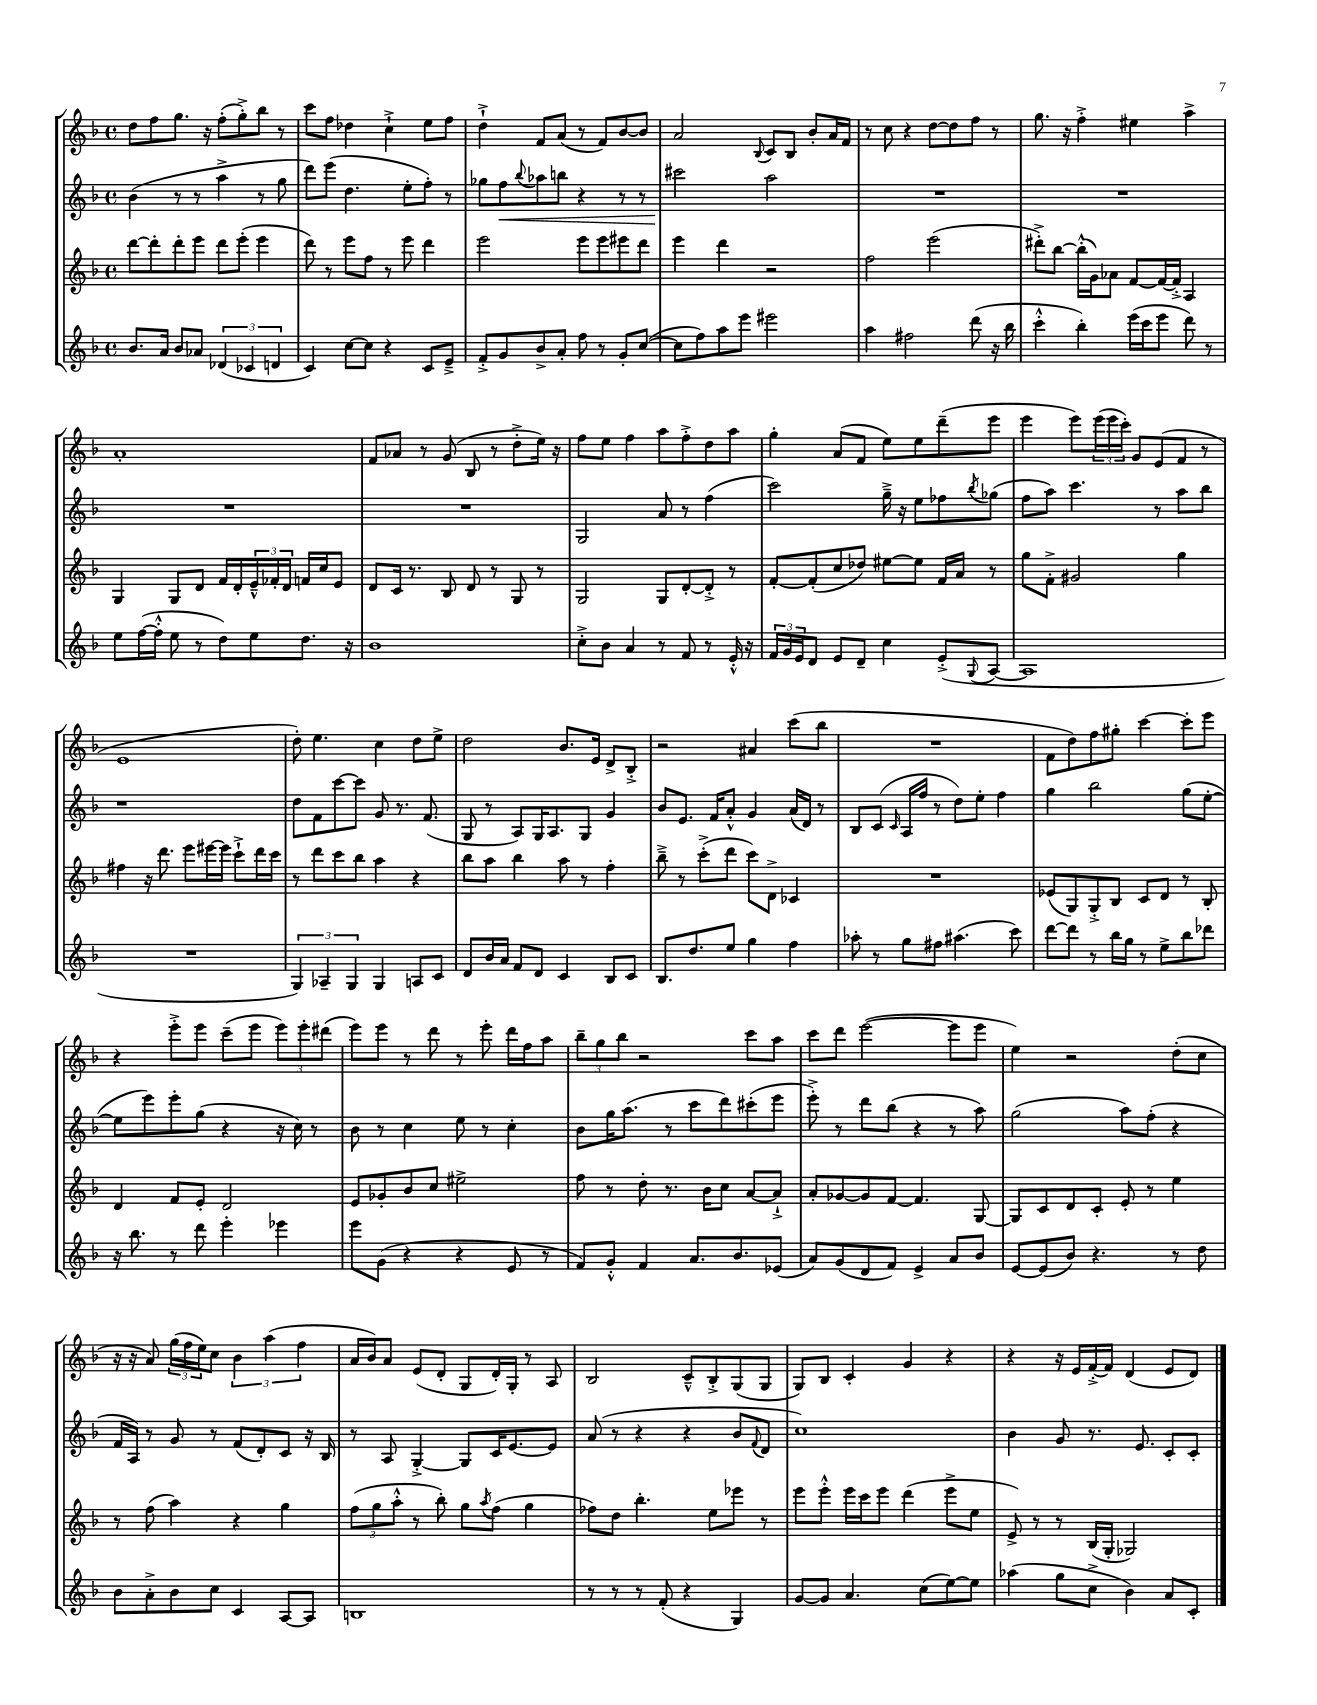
<<
\new StaffGroup <<
\new Staff = "s0" {
    \clef treble \key f \major \defaultTimeSignature \time 4/4
    d''8 f''8 g''8. r16 f''8-.( g''8-.->) bes''8 r8 |
    c'''8 f''8 des''4 c''4-!-> e''8 f''8 |
    d''4-!-> f'8 a'8( r8 f'8) bes'8~ bes'8 |
    a'2 \appoggiatura { bes8 } c'8 bes8 bes'8-. a'16 f'16 |
    r8 c''8 r4 d''8~ d''8 f''8 r8 |
    g''8. r16 f''4-.-> eis''4 a''4-> |
    a'1-. |
    f'8 aes'8 r8 g'8( bes8 r8 d''8-.-> e''16) r16 |
    f''8 e''8 f''4 a''8 f''8-.-> d''8 a''8 |
    g''4-. a'8( f'8 e''8) e''8 d'''8--( e'''8 |
    e'''4 e'''8) \tuplet 3/2 { e'''16( e'''16 c'''16-.) } g'8 e'8( f'8 r8 |
    e'1 |
    d''8-.) e''4. c''4 d''8 e''8-> |
    d''2 bes'8. e'16 d'8-> bes8-.-> |
    r2 ais'4 c'''8( bes''8 |
    R1 |
    f'8 d''8) f''8 gis''8-. c'''4~ c'''8-. e'''8 |
    r4 e'''8-.-> e'''8 c'''8--( e'''8 \tuplet 3/2 { e'''8) e'''8-. dis'''8( } |
    e'''8) e'''8 r8 d'''8 r8 e'''8-. d'''16 f''16 a''8 |
    \tuplet 3/2 { bes''8-- g''8 bes''8 } r2 c'''8 a''8 |
    c'''8 d'''8 e'''2~( e'''8 e'''8 |
    e''4) r2 d''8-.( c''8 |
    r16 r16 a'8) \tuplet 3/2 { g''16( f''16 e''16) } c''8 \tuplet 3/2 { bes'4 a''4( f''4 } |
    a'16 bes'16) a'8 e'8( d'8-. g8 d'16-.) g16-. r8 a8 |
    bes2 c'8---^ bes8-.-> g8( g8 |
    g8) bes8 c'4-. g'4 r4 |
    r4 r16 e'16 f'16~-.-> f'16 d'4( e'8 d'8) \bar "|." |
}
\new Staff = "s1" {
    \clef treble \key f \major \defaultTimeSignature \time 4/4
    bes'4( r8 r8 a''4-> r8 g''8 |
    d'''8) e'''8( d''4. e''8-. f''8-.) r8 |
    ges''8 f''8\< \appoggiatura { bes''8 } aes''8 b''8 r4 r8 r8 |
    cis'''2\! a''2 |
    R1 |
    R1 |
    R1 |
    R1 |
    g2 a'8 r8 f''4( |
    c'''2) g''16---> r16 e''8 fes''8 \acciaccatura { bes''8 } ges''8( |
    f''8 a''8) c'''4. r8 a''8 bes''8 |
    r1 |
    d''8 f'8 c'''8~ c'''8 g'8 r8. f'8.( |
    g8 r8 a8) g16 a8. g8 g'4 |
    bes'8 e'8. f'16 a'8-.-^ g'4 a'16( d'16) r8 |
    bes8 c'8( \grace { c'16 } a16 f''16 r8 d''8) e''8-. f''4 |
    g''4 bes''2 g''8( e''8~-. |
    e''8 e'''8) e'''8-. g''8( r4 r16 c''16) r8 |
    bes'8 r8 c''4 e''8 r8 c''4-. |
    bes'8 g''16 a''8.( r8 c'''8 d'''8) cis'''8-.( e'''8 |
    e'''8-.->) r8 d'''8 bes''8( r4 r8 a''8) |
    g''2( a''8) f''8-.( r4 |
    f'16 a16) r8 g'8 r8 f'8( d'8-.) c'8 r16 bes16 |
    r8 a8 g4~-.-> g8 c'16 e'8.~ e'8 |
    a'8( r8 r4 r4 bes'8 \appoggiatura { f'8 } d'8 |
    c''1) |
    bes'4 g'8 r8. e'8. c'8-. c'8-. \bar "|." |
}
\new Staff = "s2" {
    \clef treble \key f \major \defaultTimeSignature \time 4/4
    d'''8~ d'''8-. d'''8-. e'''8 d'''8 e'''8-.( e'''4 |
    d'''8) r8 e'''8 f''8 r8 e'''8 d'''4 |
    e'''2 e'''8 e'''8 eis'''8 d'''8 |
    e'''4 d'''4 r2 |
    f''2 e'''2( |
    dis'''8-.->) bes''8~ bes''16-.-^( g'16) aes'8 f'8~ f'16~ f'16-.-> a4 |
    g4 g8 d'8 f'16 d'16-. \tuplet 3/2 { e'16---^ fes'16-. d'16 } f'16 c''16 e'8 |
    d'8 c'16 r8. bes8 d'8 r8 g8 r8 |
    g2 g8 d'8~-. d'8-.-> r8 |
    f'8~-. f'8-.( c''8 des''8) eis''8~ eis''8 f'16 a'16 r8 |
    g''8 f'8-.-> gis'2 g''4 |
    fis''4 r16 d'''8. e'''8 eis'''16~ eis'''16 c'''8-!-> d'''16 c'''16 |
    r8 d'''8 c'''8 bes''8 a''4 r4 |
    bes''8 a''8 bes''4 a''8 r8 f''4-. |
    bes''8---> r8 c'''8-.->( d'''8 c'''8) d'8-> ces'4 |
    R1 |
    ees'8( g8) g8-.-> bes8 c'8 d'8 r8 bes8-. |
    d'4 f'8 e'8-. d'2 |
    e'8 ges'8-. bes'8 c''8 eis''2-> |
    f''8 r8 d''8-. r8. bes'16 c''8 a'8~ a'8-!-> |
    a'8-. ges'8~ ges'8 f'8~ f'4. g8~ |
    g8 c'8 d'8 c'8-. e'8-. r8 e''4 |
    r8 f''8( a''4) r4 g''4 |
    \tuplet 3/2 { f''8( g''8 a''8-.-^ } r8 bes''8-.) g''8 \acciaccatura { a''8 } f''8( g''4 |
    fes''8) d''8 bes''4.-. e''8 ees'''8 r8 |
    e'''8 e'''8-.-^ e'''16 c'''16 e'''8 d'''4( e'''8-> e''8 |
    e'8->) r8 r8 bes16( g16-. ges2) \bar "|." |
}
\new Staff = "s3" {
    \clef treble \key f \major \defaultTimeSignature \time 4/4
    bes'8. a'16 bes'8 aes'8 \tuplet 3/2 { des'4( ces'4 d'4 } |
    c'4) c''8~ c''8 r4 c'8 e'8---> |
    f'8-.-> g'8 bes'8-> a'8-. f''8 r8 g'8-. c''8~( |
    c''8 f''8) a''8 e'''8 eis'''2 |
    a''4 fis''2 d'''8( r16 bes''16 |
    c'''4-.-^ bes''4-.) e'''16( c'''16 e'''8 d'''8) r8 |
    e''8 f''16~( f''16-.-^ e''8 r8 d''8) e''8 d''8. r16 |
    bes'1 |
    c''8-.-> bes'8 a'4 r8 f'8 r8 e'16-.-^ r16 |
    \tuplet 3/2 { f'16 g'16 e'16 } d'8 e'8 d'8-- c''4 e'8-.->( \appoggiatura { g8 } a8~ |
    a1 |
    R1 |
    \tuplet 3/2 { g4) aes4-- g4 } g4 a8 c'8 |
    d'8 bes'16 a'16 f'8 d'8 c'4 bes8 c'8 |
    bes8. d''8. e''8 g''4 f''4 |
    aes''8-. r8 g''8 fis''8 ais''4.( c'''8) |
    d'''8~ d'''8 r8 bes''16 g''16 r8 e''8-> bes''8 des'''8 |
    r16 bes''8. r8 d'''8 e'''4-. ees'''4 |
    e'''8 g'8( r4 r4 e'8 r8 |
    f'8) g'8-.-^ f'4 a'8. bes'8. ees'8( |
    a'8) g'8( d'8 f'8) e'4-> a'8 bes'8 |
    e'8~ e'8( bes'8) r4. r8 d''8 |
    bes'8 a'8-.-> bes'8 c''8 c'4 a8~ a8 |
    b1 |
    r8 r8 r8 f'8-.( r4 g4) |
    g'8~ g'8 a'4. c''8( e''8~) e''8 |
    aes''4( g''8 c''8-> bes'4) a'8 c'8-. \bar "|." |
}
>>
>>
\layout { \context { \Score \remove "Bar_number_engraver" } }
